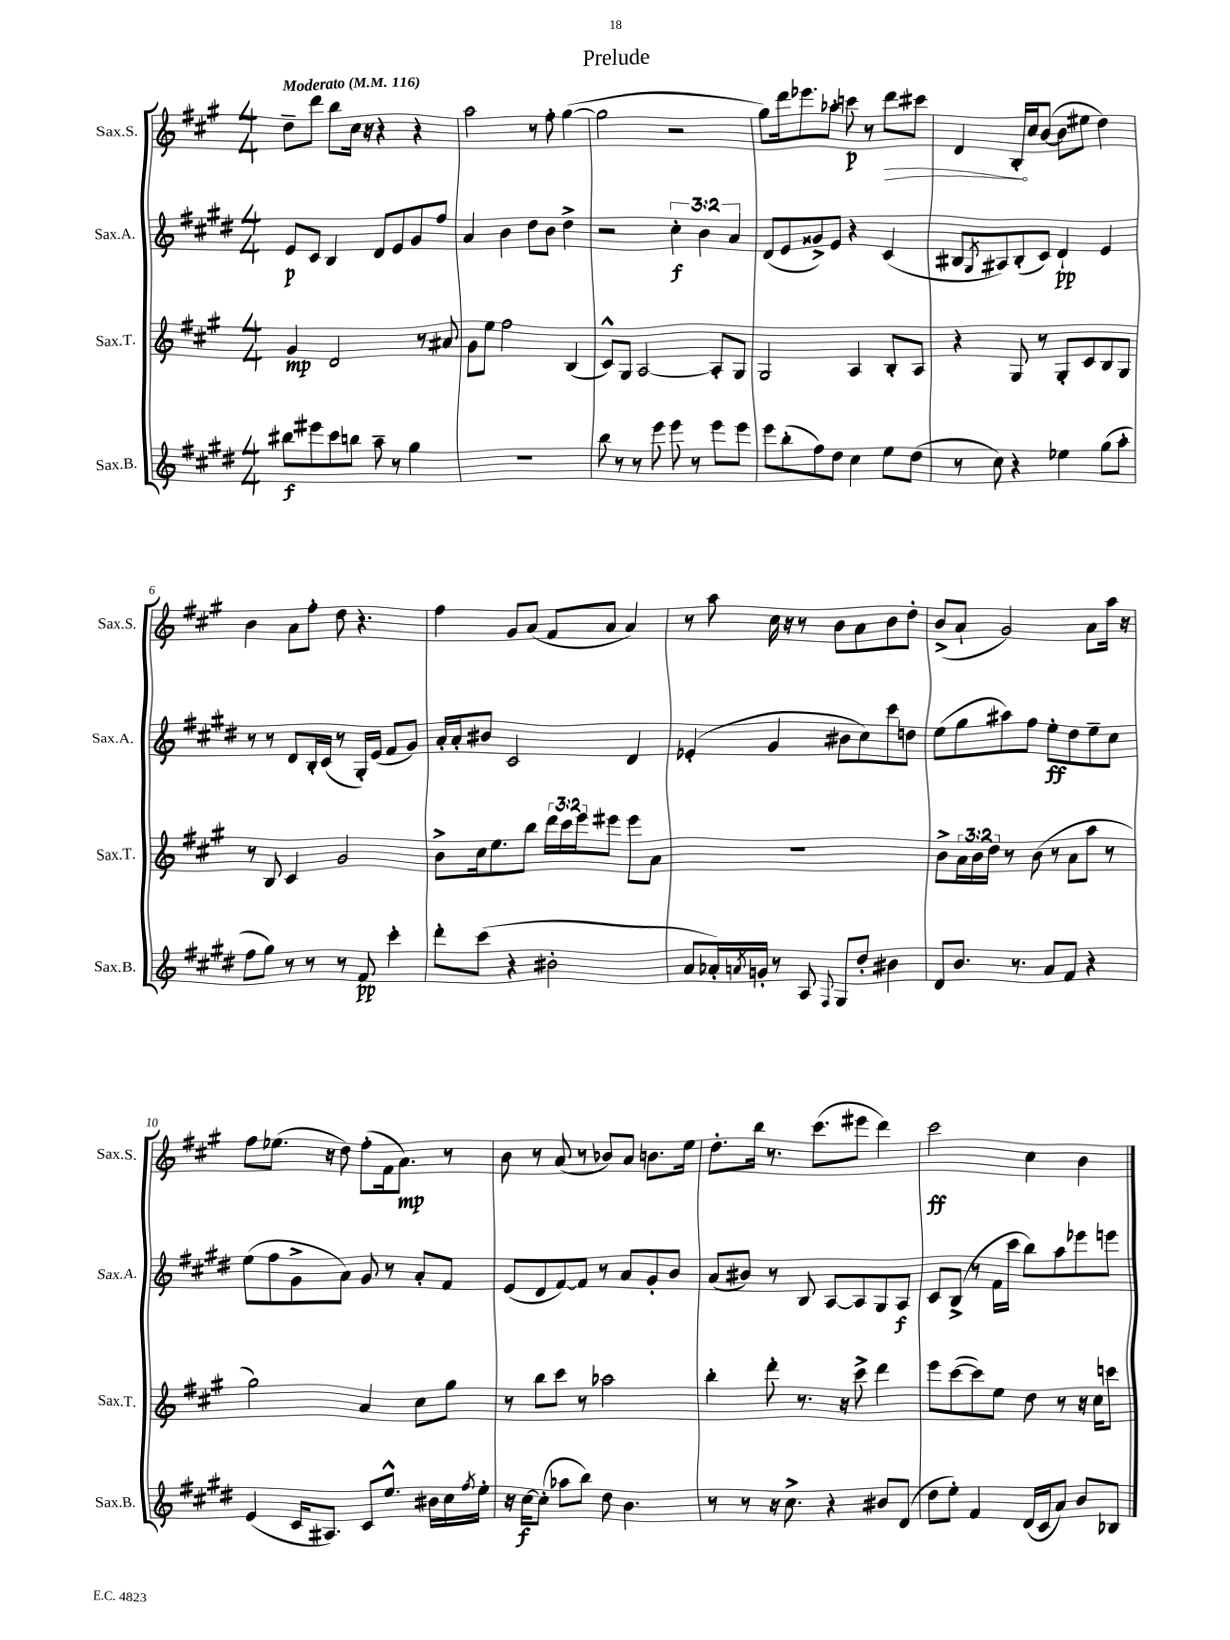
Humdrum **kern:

**kern	**kern	**kern	**kern
*staff4	*staff3	*staff2	*staff1
*clefG2	*clefG2	*clefG2	*clefG2
*k[f#c#g#d#]	*k[f#c#g#]	*k[f#c#g#d#]	*k[f#c#g#]
*M4/4	*M4/4	*M4/4	*M4/4
*MM116	*MM116	*MM116	*MM116
8bb#	4g#	8e	8dd~
8eee#	.	8c#	8ddd
8ccc#	2d	4B	8bb
8bb	.	.	16cc#
.	.	.	16r
8aa~	.	8d#	4r
8r	.	8e	.
4gg#	8r	8g#	4r
.	8a#	8ff#	.
=	=	=	=
1r	8g#	4a	2aa
.	8ee	.	.
.	2ff#	4b	.
.	.	8dd#	8r
.	.	8b	8ff#'
.	(4B	4dd#^	([4gg#
=	=	=	=
8bb	8c#^^)	2r	2gg#]
8r	8G#	.	.
8r	[2A	.	.
8eee	.	.	.
8eee	.	6cc#'	2r
8r	.	.	.
.	.	6b	.
8eee	8A']	.	.
.	.	6a	.
8eee	8G#	.	.
=	=	=	=
8eee	2G#	(8d#	8gg#)
(8bb'	.	8e	16ddd
.	.	.	8.eee-
8ff#)	.	8g##^)	.
8dd#	.	8e	8aa-'
4cc#	4A	4r	8ccc
.	.	.	8r
8ee	8B'	(4c#	8ddd
(8dd#	8A	.	8ccc#
=	=	=	=
8r	4r	8B#	4d
.	.	8qG#	.
8cc#)	.	8A#)	.
4r	8G#	(8B#'	16B'
.	.	.	16cc#
.	8r	8c#)	([8b
4ee-	8G#'	4d#`	8b]
.	8c#	.	8ee#
(8gg#	8B	4e	4dd)
8aa'	8G#	.	.
=	=	=	=
8ff#	8r	8r	4b
8gg#)	8B	8r	.
8r	4c#	8d#	8a
8r	.	16B'	8ff#'
.	.	(16c#	.
8r	2g#	8r	8dd
8f#	.	16G#')	4.r
.	.	(16e	.
4ccc#'	.	8f#	.
.	.	8g#)	.
=	=	=	=
8ddd#'	8b^	16a'	4ff#
.	.	16a'	.
(8ccc#	16cc#	8b#	.
.	8.ee	.	.
4r	.	2c#	8g#
.	8bb	.	(8a
2b#'	24ddd	.	8f#
.	24ccc#	.	.
.	24eee	.	.
.	8eee#	.	8a
.	8eee#	4d#	4a)
.	8a	.	.
=	=	=	=
8a	1r	(4e-'	8r
16a-')	.	.	8aa
8qa	.	.	.
16g'	.	.	.
8r	.	4g#	16cc#
.	.	.	16r
8A	.	.	8r
8qqF#	.	.	.
8G#	.	8b#	8b
8dd#'	.	8cc#)	8a
4b#	.	8ccc#	8b
.	.	8dd	8dd'
=	=	=	=
8d#	8b^	(8ee	(8b^
8.b	24a	8gg#	8a`
.	24b	.	.
.	24dd	.	.
.	8r	8aa#)	2g#)
8.r	.	.	.
.	(8b	8ff#	.
8a	8r	8ee'	.
8f#	8a	8dd#	.
4r	8aa	8ee~	8a
.	8r	8cc#	16aa
.	.	.	16r
=	=	=	=
(4e	2gg#)	(8ee	8ff#
.	.	8ff#	(8.ee-
16c#	.	8g#^	.
8.A#)	.	.	16r
.	.	8a)	8dd)
8c#	4a	8g#	(8ff#'
8.ee^^	.	8r	16f#
.	.	.	8.a)
.	8cc#	8a'	.
16b#	.	.	.
16cc#	8gg#	8f#	8r
8qff#	.	.	.
16ee'	.	.	.
=	=	=	=
16r	8r	(8e	8b
[16cc#	.	.	.
(8cc#']	8bb	8d#	8r
8aa-	8ccc#	[8f#)	(8a
8bb)	8r	8f#]	8r
8dd#	2aa-	8r	8b-)
4.b	.	8a	8a
.	.	8g#'	8.b
.	.	8b	.
.	.	.	16ee
=	=	=	=
8r	4bb'	(8a	8.dd'
8r	.	8b#)	.
.	.	.	16bb
16r	8ddd'	8r	8.r
8.cc#^	.	.	.
.	8.r	8B	.
.	.	.	(8.ccc#
4r	.	[8A	.
.	16r	.	.
.	8ccc#^	8A]	8eee#
8b#	4ddd	8G#	4ddd)
(8d#	.	8A	.
=	=	=	=
8dd#	8eee	8c#	2ccc#
8ee')	([8ccc#	(8B^	.
4f#	8ccc#])	8r	.
.	8ee	16f#	.
.	.	16ccc#	.
(16d#	8dd	8bb)	4cc#
16c#	.	.	.
8a)	8r	8aa	.
8b	16r	8eee-	4b
.	16cc#	.	.
8B-	8ccc	8eee	.
==	==	==	==
*-	*-	*-	*-
